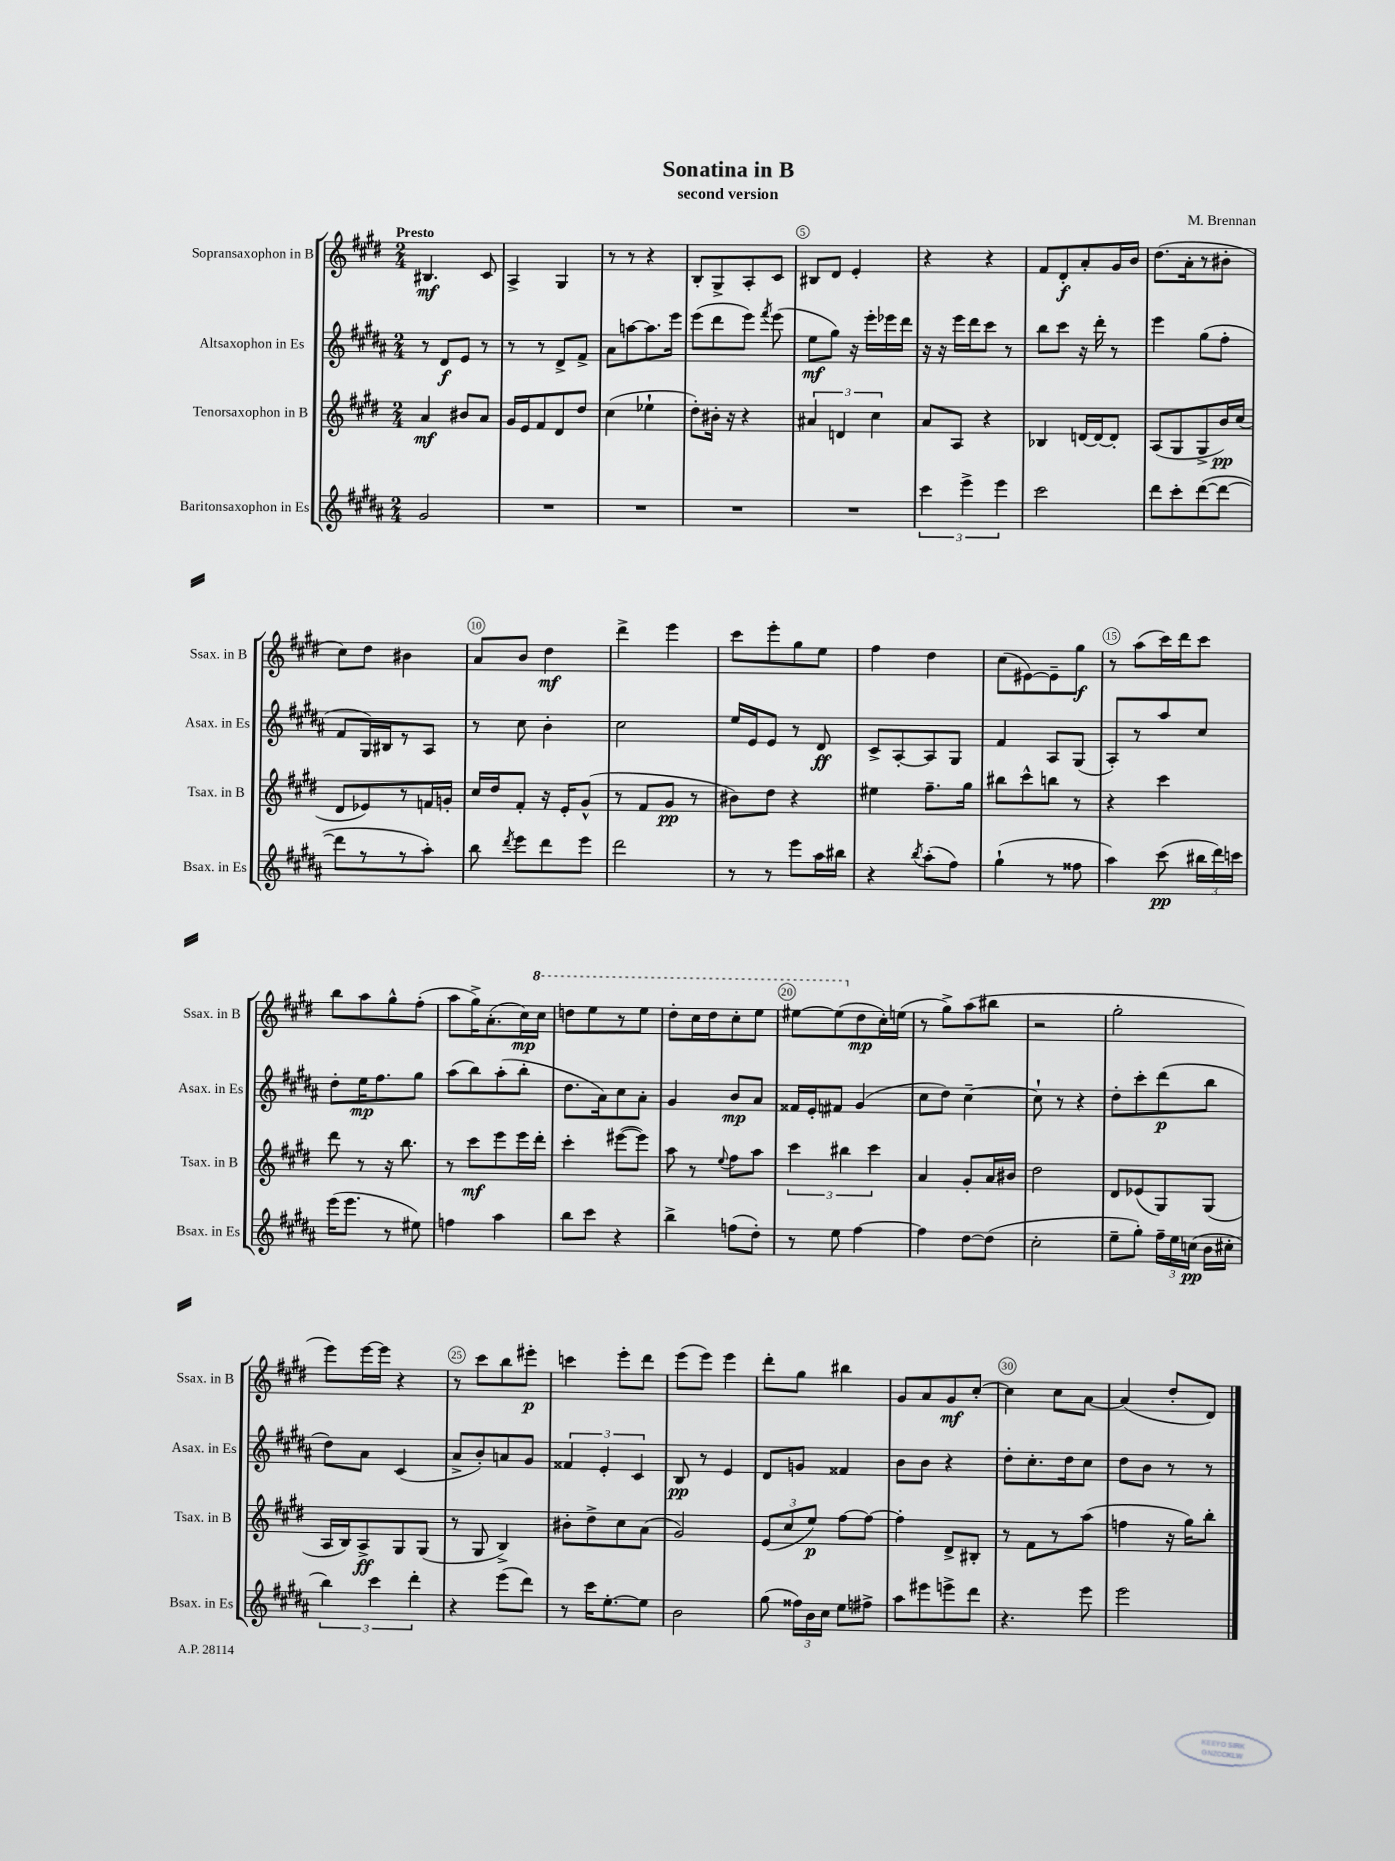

**kern	**kern	**kern	**kern
*staff4	*staff3	*staff2	*staff1
*clefG2	*clefG2	*clefG2	*clefG2
*k[f#c#g#d#a#]	*k[f#c#g#d#]	*k[f#c#g#d#a#]	*k[f#c#g#d#]
*M2/4	*M2/4	*M2/4	*M2/4
2g#	4a	8r	4.B#
.	.	8d#	.
.	8b#	8e	.
.	8a	8r	8c#
=	=	=	=
2r	16g#	8r	4A^
.	16e	.	.
.	8f#	8r	.
.	8d#	8d#^	4G#
.	8dd#	8f#^	.
=	=	=	=
2r	(4cc#	8a#	8r
.	.	[8aa	8r
.	4ee-`	8.aa]	4r
.	.	16eee	.
=	=	=	=
2r	8dd#')	(8eee	8B'
.	16b#'	8ddd#	8G#^
.	16r	.	.
.	4r	8eee)	8A'
.	.	8qfff#	.
.	.	(8eee	8c#
=	=	=	=
2r	6a#	8ee	8B#
.	.	8gg#)	8d#
.	6d	.	.
.	.	16r	4e'
.	.	16eee'	.
.	6cc#	.	.
.	.	16eee-	.
.	.	16ddd#	.
=	=	=	=
6ccc#	8a	16r	4r
.	.	16r	.
.	8A	16eee	.
6eee^	.	.	.
.	.	16ddd#	.
.	4r	8ccc#	4r
6eee	.	.	.
.	.	8r	.
=	=	=	=
2ccc#	4B-	8bb	8f#
.	.	8ccc#	8d#'
.	[16d	16r	8a'
.	16d_	16ddd#'	.
.	8d']	8r	16g#
.	.	.	16b
=	=	=	=
8ddd#	(8A	4eee	(8.dd#
8ccc#'	8G#	.	.
.	.	.	16a'
([8ddd#	8G#^	(8gg#	8r
8ddd#_	16b)	8ff#'	8b#'
.	(16cc#	.	.
=	=	=	=
8ddd#]	8d#	8f#	8cc#)
8r	8e-)	16G#)	8dd#
.	.	16B#	.
8r	8r	8r	4b#
8aa#')	16f	8A#	.
.	16g'	.	.
=	=	=	=
8bb	16cc#	8r	8a
.	16dd#	.	.
8qddd#	.	.	.
8eee	8f#'	8cc#	8b
8ddd#	16r	4b'	4dd#
.	16e'	.	.
8eee	(8g#^^	.	.
=	=	=	=
2ddd#	8r	2cc#	4ddd#^
.	8f#	.	.
.	8g#	.	4eee
.	8r	.	.
=	=	=	=
8r	8b#)	16ee	8ccc#
.	.	16e	.
8r	8dd#	8e	8eee'
8eee	4r	8r	8gg#
16aa#	.	8d#	8ee
16bb#	.	.	.
=	=	=	=
4r	4ee#	8c#^	4ff#
.	.	[8A#'	.
8qbb	.	.	.
(8aa#'	8.ff#~	8A#]	4dd#
8ff#)	.	8G#	.
.	16gg#	.	.
=	=	=	=
(4gg#`	8bb#	4f#	(8cc#
.	8ccc#^^	.	[8e#)
8r	8bb	8A#	8e#~]
8ff##	8r	(8G#	8gg#
=	=	=	=
4aa#)	4r	8A#')	8r
.	.	8r	(8aa
(8ccc#	4ccc#	8aa#	16ccc#)
.	.	.	16ddd#
24bb#	.	8cc#	8ccc#
24ddd#)	.	.	.
24ccc	.	.	.
=	=	=	=
(16eee	8ddd#	8dd#'	8bb
8.eee	.	.	.
.	8r	16ee	8aa
.	.	8.ff#	.
8r	16r	.	8gg#^^
.	8.bb	.	.
8ee#)	.	8gg#	(8ff#'
=	=	=	=
4ff	8r	(8aa#	8aa
.	8ccc#	8bb)	16gg#^)
.	.	.	(8.a'
4aa#	8eee	(8aa#'	.
.	16eee	8bb'	16cc#)
.	16ddd#'	.	16ccc#
=	=	=	=
8bb	4ccc#'	8.dd#	8ddd
8ccc#	.	.	8eee
.	.	16a#)	.
4r	([8eee#	8cc#	8r
.	8eee#])	8a#'	8eee
=	=	=	=
4bb^	8aa	4g#	8ddd#'
.	8r	.	16ccc#
.	.	.	16ddd#
.	8qqee	.	.
(8ff	8ff#	8b	8ccc#'
8dd#')	8aa	8a#	8eee
=	=	=	=
8r	6ccc#	16f##	[8eee#
.	.	16e'	.
8ee	.	8f#	(8eee#]
.	6bb#	.	.
[4ff#	.	(4g#	8dd#
.	6ccc#	.	.
.	.	.	16cc#')
.	.	.	(16ee
=	=	=	=
4ff#]	4a	8cc#	8r
.	.	8dd#)	8gg#^)
[8dd#	8g#'	[4cc#~	(8aa
(8dd#]	16a	.	8bb#
.	16b#	.	.
=	=	=	=
2cc#'	2dd#	8cc#`]	2r
.	.	8r	.
.	.	4r	.
=	=	=	=
8ee~	8d#	8dd#'	2gg#'
8gg#')	(8e-	8ccc#'	.
24ff#~	8G#)	(8ddd#	.
24ee	.	.	.
(24cc	.	.	.
16b	(8G#	8bb	.
16cc#'	.	.	.
=	=	=	=
6bb)	16A	8dd#)	8eee)
.	16B)	.	.
.	8A^	8a#	[16eee
6ccc#	.	.	.
.	.	.	16eee]
.	8G#	(4c#	4r
6ddd#'	.	.	.
.	(8G#	.	.
=	=	=	=
4r	8r	8a#^	8r
.	8G#	8b')	8ccc#
(8eee	4B^)	8a	8bb
8ddd#)	.	8g#	8eee#'
=	=	=	=
8r	8b#'	6f##	4ccc
16ccc#	8dd#^	.	.
.	.	6e'	.
[8.ee'	.	.	.
.	8cc#	.	8eee'
.	.	6c#	.
8ee]	(8a	.	8ddd#
=	=	=	=
2b	2g#)	8B	(8eee
.	.	8r	8eee)
.	.	4e	4eee
=	=	=	=
(8gg#	(12e	8d#	8ddd#'
.	12cc#	.	.
24ff##)	.	8g	8gg#
24b	12ee)	.	.
24cc#	.	.	.
8ee	[8ff#	4f##	4bb#
8ff#^	8ff#_	.	.
=	=	=	=
8aa#	4ff#']	8b	8g#
8eee#	.	8b	8a
8eee^	8d#^	4r	8g#
8ddd#	8B#'	.	[8cc#'
=	=	=	=
4.r	8r	8dd#'	4cc#]
.	8f#	8.cc#'	.
.	8r	.	8cc#
.	.	16dd#	.
8eee	(8aa	8cc#	[8a
=	=	=	=
2eee	4ff	8dd#	(4a]
.	.	8b	.
.	16r	8r	8dd#'
.	16gg#)	.	.
.	8bb'	8r	8d#)
==	==	==	==
*-	*-	*-	*-
